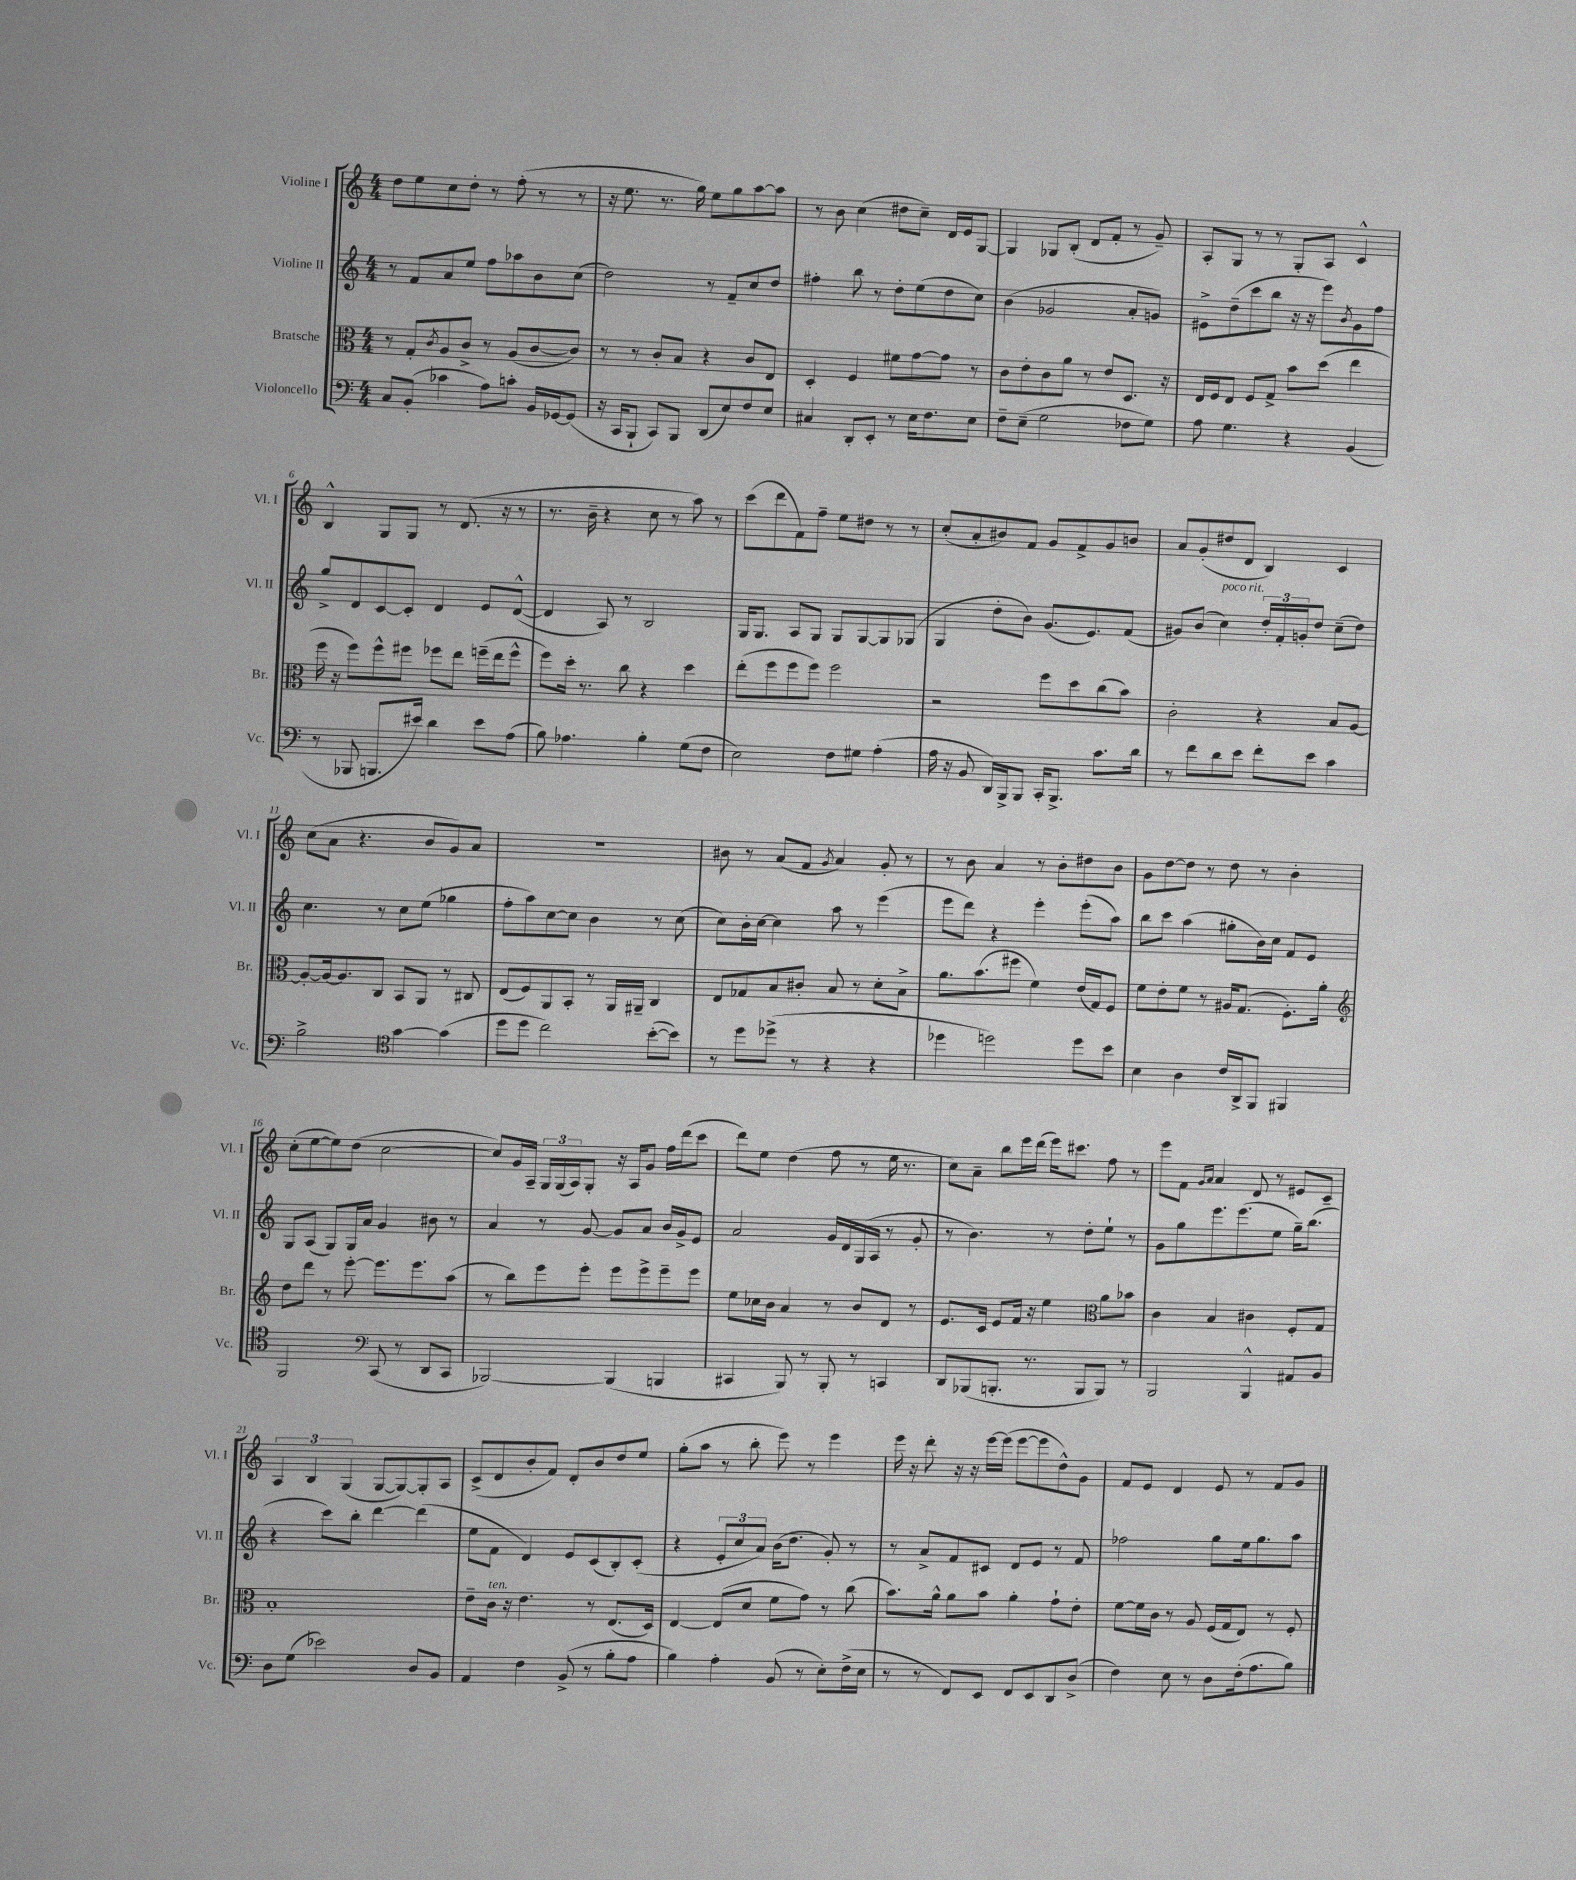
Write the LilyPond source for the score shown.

<<
\new StaffGroup <<
\new Staff = "s0" \with { instrumentName = "Violine I" shortInstrumentName = "Vl. I" } {
    \clef treble \key c \major \numericTimeSignature \time 4/4
    d''8 e''8 c''8 d''8-. r8 f''8-.( r8 r8 |
    r16 e''8. r8. g''16) e''8 g''8 a''8~ a''8 |
    r8 b'8 c''4( dis''8 c''8--) d'16 e'16 g8~ |
    g4 ges8 b8-.( d'8 f'8-. r8 g'8--) |
    a8-. g8 r8 r8 g8-. a8 c'4-^ |
    b4-^ g8 g8 r8 d'8.( r16 r8 |
    r8. b'16-- r4 c''8 r8 a''8) r8 |
    c'''8( d'''8 f'8) f''8-- e''8 dis''8 r8 r8 |
    c''8-.( a'8-. bis'8) f'8 g'8 f'8-> g'8 b'8 |
    a'8 g'8-.( dis''8 d'8 b4) c'4 |
    c''8( a'8 r4. b'8 g'8) a'8 |
    R1 |
    bis'8 r8 a'8( f'8 \acciaccatura { g'8 } a'4) g'8-. r8 |
    r8 b'8 a'4 r8 b'8-. dis''8 b'8 |
    g'8 d''8~ d''8 r8 d''8 r8 b'4-. |
    c''8-.( e''8~ e''8) d''8( c''2~ |
    c''8) g'16 a16-- \tuplet 3/2 { g16 g16( a16) } g8-. r16 a16 g'8 f''16 d'''16( c'''8 |
    d'''8) e''8 d''4( f''8 r8 e''16 r8. |
    c''8) a'8-- b''8 e'''16 d'''16( e'''16) cis'''8. f''8 r8 |
    e'''8 f'8 \grace { g'16 a'16 } a'4 d'8 r8 eis'8 c'8-- |
    \tuplet 3/2 { a4 b4 g4( } g8~ g8~) g8-. a8 |
    c'8->( d'8 b'8-. f'8) d'8-. b'8 d''8 e''8 |
    g''8-.( a''8 r8 b''8-. e'''8) r8 e'''4 |
    e'''16 r16 d'''8-. r16 r16 e'''16~ e'''16( e'''8~ e'''8 d''8-^) g'8 |
    f'8 e'8 d'4 e'8 r8 f'8 g'8 \bar "|." |
}
\new Staff = "s1" \with { instrumentName = "Violine II" shortInstrumentName = "Vl. II" } {
    \clef treble \key c \major \numericTimeSignature \time 4/4
    r8 f'8 a'8 e''8 f''8 aes''8 b'8 c''8( |
    d''2) r8 f'8-- c''8 d''8 |
    fis''4-. b''8 r8 d''8-. e''8( d''8 c''8) |
    b'4( ges'2 a'8-. g'8) |
    eis'8-> d''8--( c'''8 b''8 r16 r16 e'''8) \acciaccatura { b'8 } g'8 f''8 |
    g''8-> d'8 c'8~ c'8-. d'4 e'8 d'8~-^( |
    d'4 a8) r8 b2 |
    g16 g8. a8 g8 g8 g8~ g8 ges8( |
    g4 d''8-. b'8) g'8.( e'8.) f'8( |
    gis'8) b'8( c''4^\markup { \italic "poco rit." }) \tuplet 3/2 { d''16-. f'16-. g'16-. } d''8 c''8--( d''8) |
    c''4. r8 c''8 e''8( ges''4 |
    f''8-. a''8) c''8~ c''8 b'4 r8 c''8( |
    c''8) b'16-. c''16~ c''4 a''8 r8 e'''4( |
    e'''8 d'''8) r4 e'''4-. e'''8-.( a''8) |
    b''8 c'''8 a''4( gis''8-. b'16) c''16 f'8 e'8 |
    g8 a8( g8) g16 a'16 g'4 bis'8 r8 |
    a'4 r8 g'8~ g'8 a'8 b'16 g'16-> e'8 |
    a'2 g'16 d'16 g16( a16 r8 g'8-. |
    r8 b'4.) r8 d''8-. e''8-! r8 |
    g'8 g''8 e'''8. e'''8.( e''8 g''16--) b''8.( |
    r4 c'''8) b''8-. d'''4~ d'''4( |
    e''8 f'8 d'4) e'8 c'8( b8-.) c'8-.( |
    r4 \tuplet 3/2 { e'8-. c''8 a'8) } b'16( d''8. g'8-.) r8 |
    r8 a'8-> f'8 cis'8 d'8 e'8 r8 f'8 |
    fes''2 g''8 e''16 g''8. a''8 \bar "|." |
}
\new Staff = "s2" \with { instrumentName = "Bratsche" shortInstrumentName = "Br." } {
    \clef alto \key c \major \numericTimeSignature \time 4/4
    r8 g8-. \acciaccatura { c'8 } a8 c'8-> r8 a8( c'8~ c'8) |
    r8 r8 c'8-. b8 r4 c'8 e8 |
    d4-. f4 fis'8 g'8~ g'8 r8 |
    c'8 e'8-. c'8 a'8 r8 e'8 d8. r16 |
    e16 f16 e8 f8 g8-> b'8 d''8( e''4 |
    f''16 r16 f''8) f''8-^ fis''8 fes''8 e''8 f''16--( e''16 f''8-^ |
    f''8) d''16-. r8. c''8 r4 d''4 |
    e''8-.( f''8 f''8 f''8) f''2 |
    r2 f''8 d''8 c''8( b'8) |
    c'2-. r4 b8 a8~ |
    a8~-. a16~ a8. c8 b,8 a,8 r8 cis8 |
    e8( f8) a,8 b,8-. r8 a,16 ais,16-- c4 |
    e8 ges8 b8 cis'8-. b8 r8 d'8-. b8-> |
    a'8. b'8.( fis''8 f'4) e'16( g16) f8 |
    f'8 e'8-. f'8 r8 ais16 g8.( f8.-.) a'16-. |
    \clef treble d''8 d'''8 r8 e'''8~-. e'''8. e'''8. a''8( |
    r8 b''8) e'''8 e'''8-. e'''8 e'''8-> e'''8-- e'''8 |
    e''8 ces''16 b'16 a'4 r8 b'8 d'8 r8 |
    e'8. c'16 e'8 f'16 r16 e''4 \clef alto a'8 bes'8 |
    c'4 b4 cis'4 f8-. g8 |
    b1-. |
    e'8-- c'16^\markup { \italic "ten." } r16 e'4. r8 e8.( d16) |
    e4~ e8( d'8 f'8 g'8) r8 c''8( |
    b'8.) a'16-^ a'8 b'8 a'4-. g'8-! e'8-. |
    f'8~ f'16 c'16 r8 a8 f16( g16 e8) r8 f8-. \bar "|." |
}
\new Staff = "s3" \with { instrumentName = "Violoncello" shortInstrumentName = "Vc." } {
    \clef bass \key c \major \numericTimeSignature \time 4/4
    c8 b,8-.( ces'4 a8) c'8-. b,16 ges,16~ ges,8( |
    r16 c,16 b,,8-! c,8) b,,8 d,8( e8) f8 e8 |
    cis4 d,8-. e,8-. r8 e16 f8. e8 |
    f8-- e8--( g2 fes8 g8) |
    a8 g4. r4 b,4( |
    r8 bes,,8 b,,8. eis'16) d'4 eis'8 a8( |
    b8) aes4. b4-. g8( f8 |
    e2) f8 gis8 a4-.( |
    a16 r16 b,8 d,16) b,,16-> b,,8 c,16-. b,,8.-> c'8. d'16 |
    r8 f'8 d'8 e'8 f'8-. e'8 c'4 |
    b2-> \clef tenor g'4~ g'4( |
    d''8 d''8 c''2) b'8~-.( b'8) |
    r8 d''8 des''8->( r8 r4 r4 |
    des''4 d''2) d''8 b'8 |
    b4 a4 c'16 a,16-> f,8 fis,4 |
    f,2 \clef bass c,8( r8 d,8 c,8 |
    bes,,2~) bes,,4( b,,4 |
    cis,4 b,,8) r8 b,,8-. r8 c,4 |
    d,8 bes,,8( b,,8.-. r8. b,,8 b,,8) r8 |
    b,,2 b,,4-^ ais,8 b,8 |
    d8 g8( ees'2) d8 b,8 |
    a,4 f4 b,8->( r8 b8-. a8 |
    b4) a4-. b,8( r8 e8-.) f16->( e16 |
    r8 r8 f,8) e,8 f,8 e,8 d,8 d8->( |
    f4) e8 r8 d8 f16-.( a8. b8) \bar "|." |
}
>>
>>
